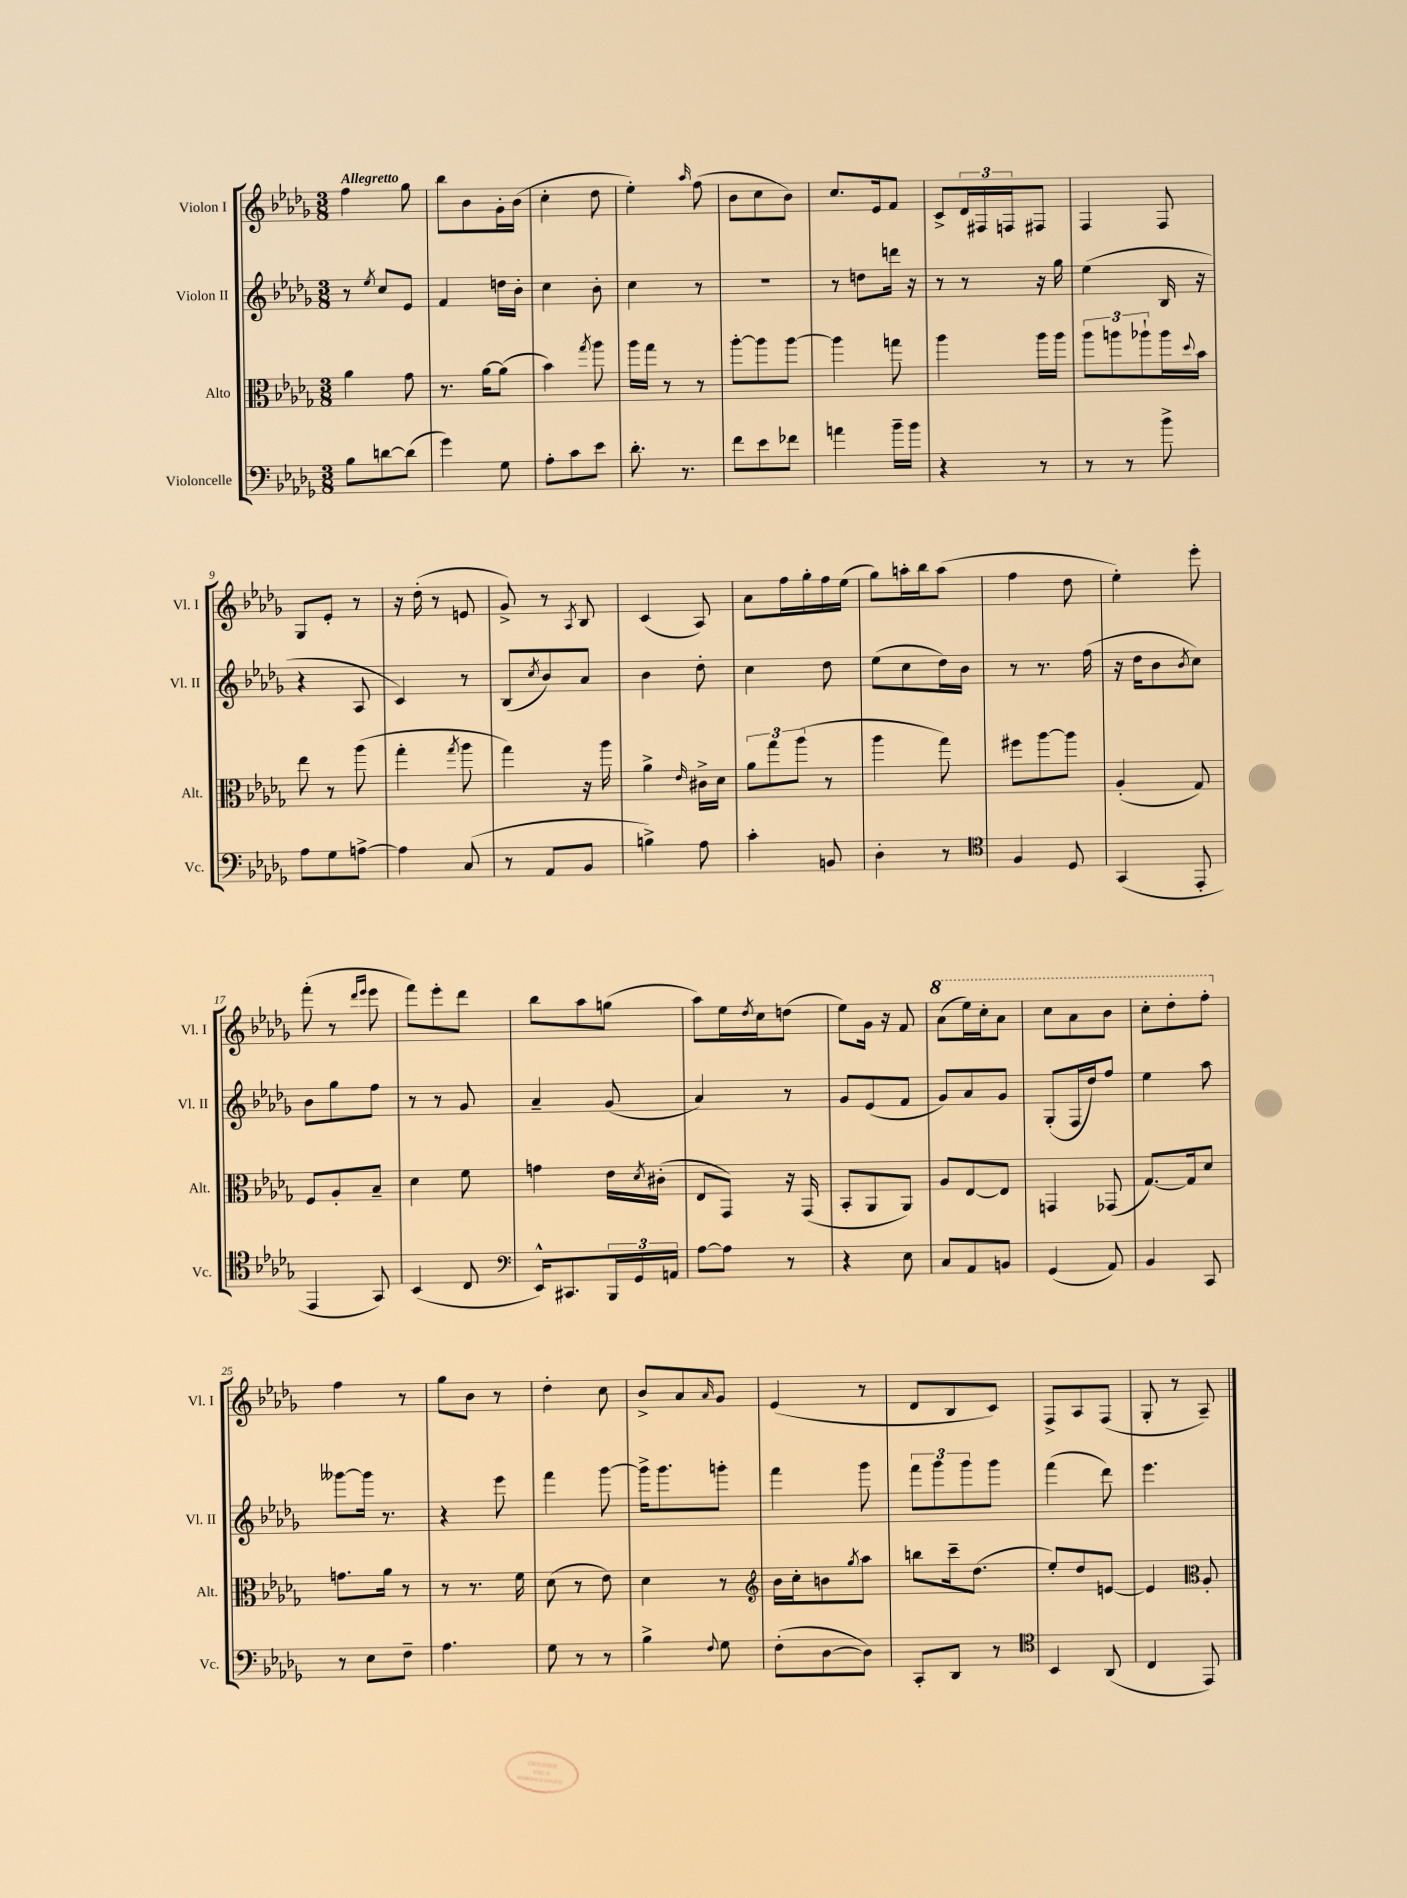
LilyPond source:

<<
\new StaffGroup <<
\new Staff = "s0" \with { instrumentName = "Violon I" shortInstrumentName = "Vl. I" } {
    \clef treble \key des \major \numericTimeSignature \time 3/8 \tempo "Allegretto"
    f''4 ges''8 |
    bes''8 bes'8 ges'16-. bes'16( |
    c''4-. des''8 |
    ees''4-.) \grace { aes''16 } f''8( |
    bes'8 c''8 bes'8) |
    c''8. ees'16 f'8 |
    c'8-> \tuplet 3/2 { des'16 fis16 f16 } fis8 |
    f4 f8 |
    ges8 ees'8-. r8 |
    r16 des''16-.( r8 e'8 |
    ges'8->) r8 \acciaccatura { aes8 } bes8 |
    c'4( aes8) |
    aes'8 f''16 ges''16-. f''16 ees''16( |
    ges''8) a''16-. bes''16 a''8( |
    f''4 des''8 |
    ees''4-.) ees'''8-. |
    f'''8-.( r8 \grace { des'''16 ees'''16 } ees'''8 |
    f'''8) ees'''8-. des'''8 |
    bes''8 aes''8 g''8( |
    aes''8) ees''16 \acciaccatura { des''8 } c''16 d''8( |
    ees''8) ges'16 r16 f'8 |
    \ottava #1 aes''8( ees'''16) c'''16-. aes''8 |
    c'''8 aes''8 bes''8 |
    c'''8-. des'''8-. f'''8-. \ottava #0 |
    f''4 r8 |
    ges''8 bes'8 r8 |
    des''4-. c''8 |
    bes'8-> aes'8 \grace { aes'16 } ges'8 |
    ees'4( r8 |
    des'8 bes8 c'8) |
    f8-> aes8 f8( |
    ges8-. r8 aes8--) \bar "|." |
}
\new Staff = "s1" \with { instrumentName = "Violon II" shortInstrumentName = "Vl. II" } {
    \clef treble \key des \major \numericTimeSignature \time 3/8
    r8 \acciaccatura { ees''8 } c''8 ees'8 |
    f'4 d''16 bes'16-. |
    c''4 bes'8-. |
    c''4 r8 |
    R4. |
    r8 d''8 d'''16 r16 |
    r8 r8 r16 ges''16 |
    ees''4( bes16 r16 |
    r4 aes8 |
    c'4) r8 |
    bes8( \acciaccatura { c''8 } bes'8) aes'8 |
    bes'4 des''8-. |
    c''4 des''8 |
    ees''8( c''8 des''16) bes'16 |
    r8 r8. f''16( |
    r16 des''16 bes'8 \acciaccatura { bes'8 } c''8) |
    bes'8 ges''8 f''8 |
    r8 r8 ges'8 |
    aes'4-- ges'8( |
    aes'4) r8 |
    ges'8 ees'8( f'8 |
    ges'8) aes'8 ges'8 |
    ges8-.( f16 des''16) f''8 |
    ees''4 aes''8 |
    geses'''8~ geses'''16 r8. |
    r4 ees'''8 |
    f'''4 ges'''8~ |
    ges'''16-> ges'''8. g'''8-. |
    f'''4 ges'''8 |
    \tuplet 3/2 { f'''8 ges'''8 ges'''8 } ges'''8 |
    f'''4( des'''8) |
    ees'''4. \bar "|." |
}
\new Staff = "s2" \with { instrumentName = "Alto" shortInstrumentName = "Alt." } {
    \clef alto \key des \major \numericTimeSignature \time 3/8
    aes'4 ges'8 |
    r8. aes'16~ aes'8( |
    bes'4) \acciaccatura { ges''8 } aes''8 |
    aes''16 ges''16 r8 r8 |
    aes''8~-. aes''8 aes''8~ |
    aes''4 g''8 |
    aes''4 aes''16 aes''16 |
    \tuplet 3/2 { aes''8 a''8 aes''8-! } aes''16 \appoggiatura { des''8 } bes'16 |
    ees''8 r8 aes''8( |
    ges''4-. \acciaccatura { ges''8 } aes''8 |
    ges''4) r16 aes''16 |
    aes'4-> \grace { ees'16 } cis'16-> des'16 |
    \tuplet 3/2 { aes'8 ges''8 aes''8( } r8 |
    aes''4 ges''8) |
    fis''8 aes''8~ aes''8 |
    aes4-.( ges8) |
    f8 aes8-. bes8-- |
    des'4 f'8 |
    g'4 ees'16 \acciaccatura { des'8 } cis'16-.( |
    ees8 ges,8) r16 ges,16( |
    bes,8-. aes,8 aes,8) |
    aes8 ees8~ ees8 |
    g,4 ges,8( |
    ges8.~) ges16 des'8 |
    g'8. aes'16 r8 |
    r8 r8. f'16 |
    des'8( r8 ees'8) |
    des'4 r8 |
    \clef treble bes'16 c''16-. b'8 \acciaccatura { ges''8 } aes''8 |
    b''8 c'''16-- des''8.( |
    ees''8-.) des''8 e'8~ |
    e'4 \clef alto aes8-. \bar "|." |
}
\new Staff = "s3" \with { instrumentName = "Violoncelle" shortInstrumentName = "Vc." } {
    \clef bass \key des \major \numericTimeSignature \time 3/8
    bes8 d'8~ d'8( |
    ges'4) ges8 |
    aes8-. c'8 ees'8 |
    des'8.-. r8. |
    f'8 ees'8 fes'8 |
    a'4 bes'16-- bes'16 |
    r4 r8 |
    r8 r8 bes'8-> |
    aes8 ges8 a8~-> |
    a4 c8( |
    r8 aes,8 bes,8 |
    b4->) aes8 |
    c'4-. b,8 |
    des4-. r8 |
    \clef tenor f4 des8 |
    ges,4( ees,8-. |
    ees,4 ges,8) |
    bes,4( c8 |
    \clef bass ees,16-^) cis,8. \tuplet 3/2 { bes,,16 ges,16 a,16 } |
    aes8~ aes8 r8 |
    r4 ees8 |
    c8 aes,8 b,8 |
    ges,4( aes,8) |
    bes,4 c,8 |
    r8 ees8 f8-- |
    aes4. |
    ges8 r8 r8 |
    bes4-> \appoggiatura { f8 } ges8 |
    f8-.( des8~ des8) |
    c,8-. des,8 r8 |
    \clef tenor bes,4 aes,8( |
    c4 ees,8) \bar "|." |
}
>>
>>
